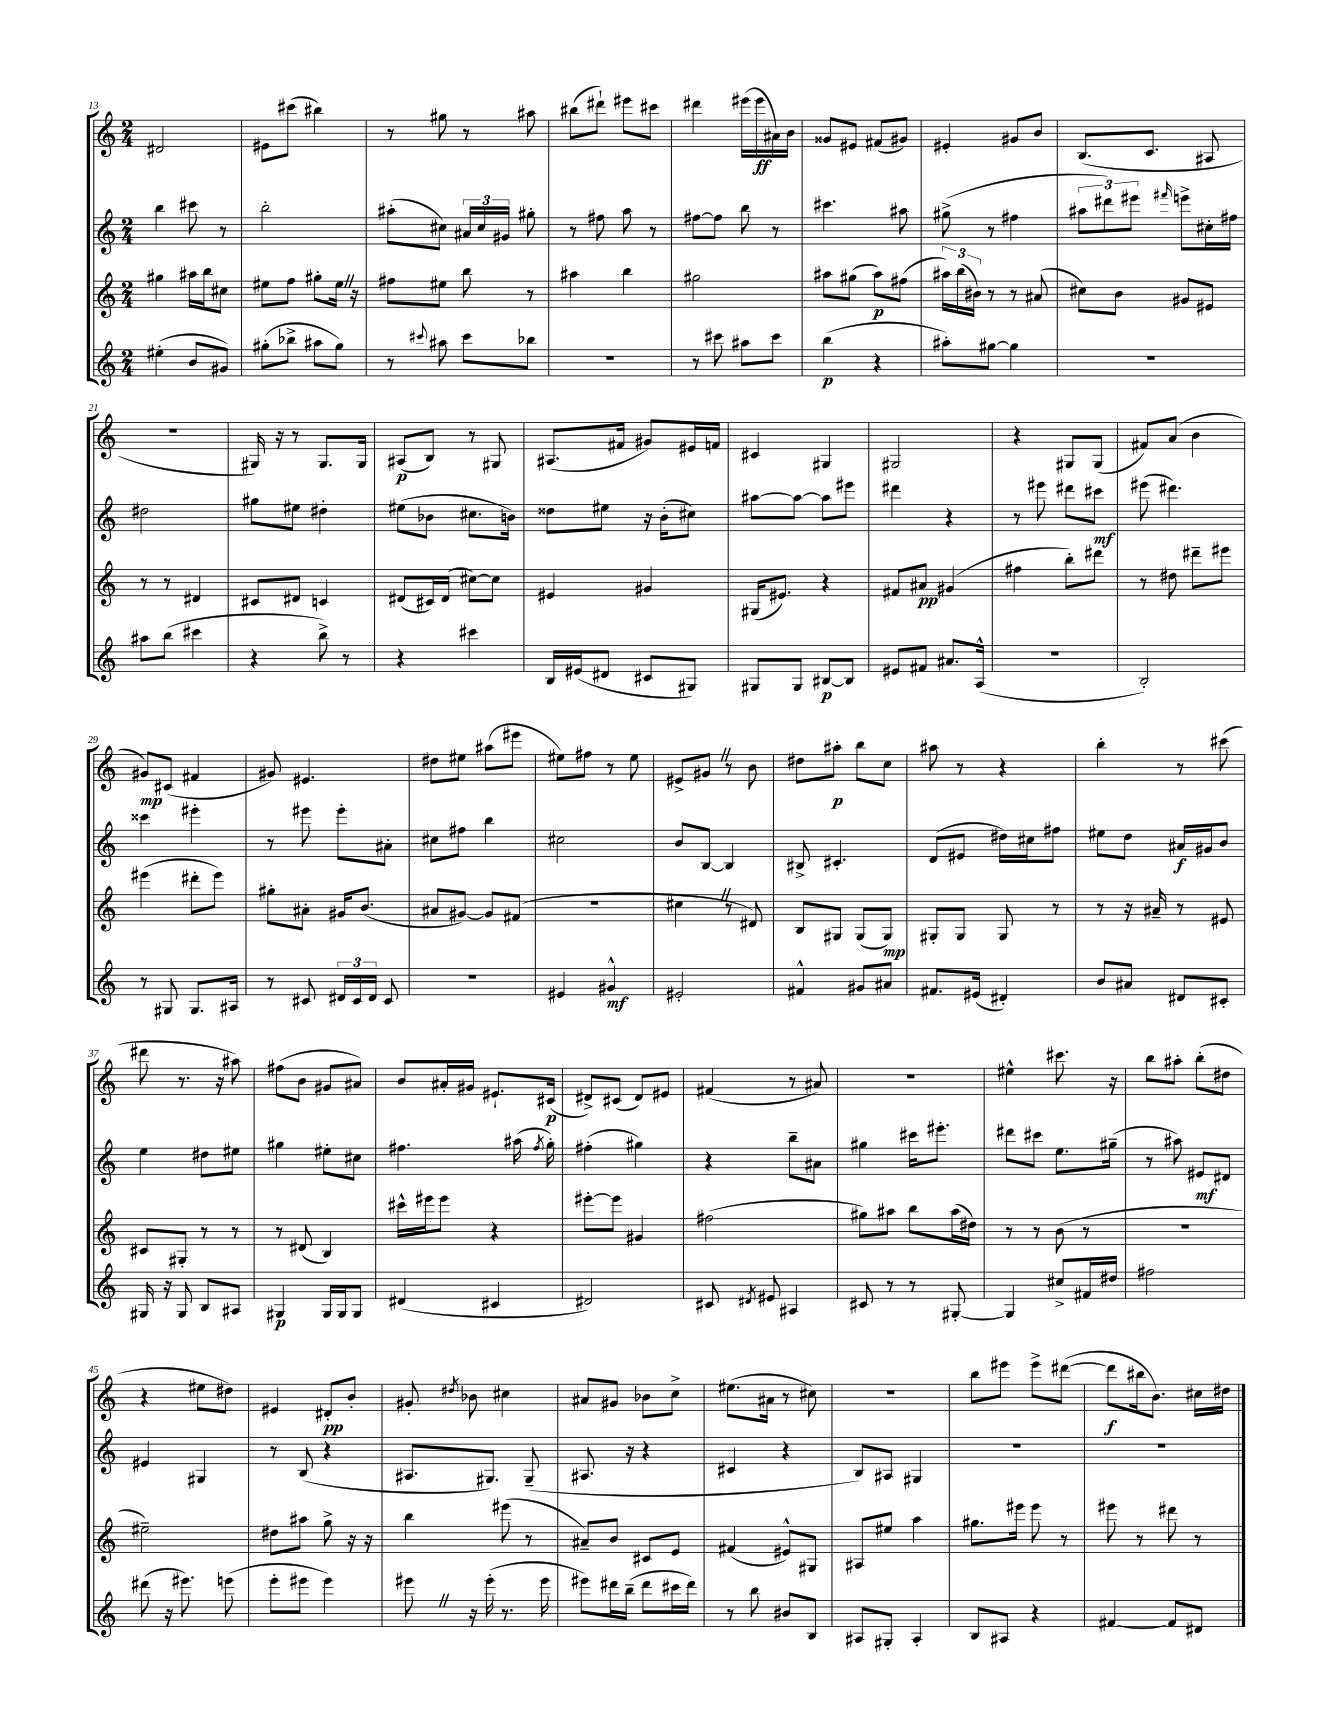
<<
\new StaffGroup <<
\new Staff = "s0" {
    \clef treble \key c \major \numericTimeSignature \time 2/4
    \autoBeamOff dis'2 |
    eis'8[ cis'''8]( bis''4) |
    r8 gis''8 r8 ais''8 |
    bis''8[( dis'''8]-!) eis'''8[ cis'''8] |
    dis'''4 eis'''16[( eis'''16\ff ais'16) b'16] |
    gisis'8[ eis'8] fis'8[( gis'8]) |
    eis'4-. gis'8[ b'8] |
    b8.[( c'8.] ais8 |
    r2 |
    gis16) r16 r8 gis8.[ gis16] |
    ais8[\p( b8]) r8 gis8 |
    ais8.[( fis'16] gis'8[) eis'16 f'16] |
    cis'4 gis4 |
    gis2 |
    r4 gis8[ gis8]( |
    fis'8[) a'8]( b'4 |
    gis'8[\mp) cis'8]( fis'4 |
    gis'8) eis'4. |
    dis''8[ eis''8] ais''8[( eis'''8] |
    eis''8[) fis''8] r8 eis''8 |
    eis'8[-> gis'8] \once \override BreathingSign.text = \markup { \musicglyph "scripts.caesura.straight" } \breathe r8 b'8 |
    dis''8[ ais''8]-.\p b''8[ c''8] |
    ais''8 r8 r4 |
    b''4-. r8 cis'''8( |
    dis'''8 r8. r16 ais''8) |
    fis''8[( b'8] gis'8[ ais'8]) |
    b'8[ ais'16-. gis'16] eis'8.[-! cis'16]\p( |
    dis'8[->) cis'8]( dis'8[) eis'8] |
    fis'4( r8 ais'8) |
    R2 |
    eis''4-^ cis'''8. r16 |
    b''8[ ais''8]-. b''8[-.( dis''8] |
    r4 eis''8[ dis''8]) |
    eis'4 dis'8[-.\pp b'8]-. |
    gis'8-. \acciaccatura { dis''8 } bes'8 cis''4 |
    ais'8[ gis'8] bes'8[ c''8]-> |
    eis''8.[( ais'16] r8 cis''8) |
    r2 |
    b''8[ eis'''8] eis'''8[-> dis'''8]~( |
    dis'''8[\f bis''16 b'8.]) cis''16[ dis''16] \bar "|." |
}
\new Staff = "s1" {
    \clef treble \key c \major \numericTimeSignature \time 2/4
    \autoBeamOff b''4 cis'''8 r8 |
    b''2-. |
    ais''8[-.( cis''8]) \tuplet 3/2 { ais'16[ cis''16 gis'16] } gis''8-. |
    r8 fis''8 a''8 r8 |
    fis''8[~ fis''8] b''8 r8 |
    cis'''4. ais''8 |
    gis''8->( r8 fis''4 |
    \tuplet 3/2 { ais''8[ dis'''8) eis'''8] } \grace { fis'''16 } e'''8[-> cis''16-. fis''16] |
    dis''2 |
    gis''8[ eis''8] dis''4-. |
    eis''8[( bes'8] cis''8.[ b'16]) |
    disis''8[ eis''8] r16 b'16[-.( cis''8]) |
    ais''8[~ ais''8]~ ais''8[ eis'''8] |
    dis'''4 r4 |
    r8 eis'''8 dis'''8[ cis'''8]\mf |
    eis'''8( dis'''4.) |
    cisis'''4 eis'''4-. |
    r8 eis'''8 eis'''8[-. ais'8]-. |
    cis''8[ fis''8] b''4 |
    cis''2 |
    b'8[ b8]~ b4 |
    bis8-> cis'4.-. |
    d'8[( eis'8] dis''16[) cis''16 fis''8] |
    eis''8[ d''8] ais'16[\f gis'16 b'8] |
    e''4 dis''8[ eis''8] |
    gis''4 eis''8[-. cis''8] |
    fis''4. ais''16( \acciaccatura { fis''8 } g''16-.) |
    fis''4-.( gis''4) |
    r4 b''8[-- ais'8] |
    gis''4 cis'''16[ eis'''8.]-. |
    dis'''8[ cis'''8] e''8.[ gis''16]--( |
    r8 ais''8) eis'8[\mf dis'8] |
    eis'4 gis4 |
    r8 b8( r4 |
    ais8.[ gis8.]) gis8--( |
    ais8. r16 r4 |
    cis'4 r4 |
    b8[) ais8] gis4 |
    R2 |
    R2 \bar "|." |
}
\new Staff = "s2" {
    \clef treble \key c \major \numericTimeSignature \time 2/4
    \autoBeamOff gis''4 ais''16[ b''16 cis''8] |
    eis''8[ f''8] gis''8[-. eis''16] \once \override BreathingSign.text = \markup { \musicglyph "scripts.caesura.straight" } \breathe r16 |
    fis''8[ eis''8] b''8 r8 |
    ais''4 b''4 |
    gis''2 |
    ais''8[ gis''8]( ais''8[\p) fis''8]( |
    \tuplet 3/2 { ais''16[) b''16( bis'16]) } r8 r8 ais'8( |
    cis''8[) b'8] gis'8[ eis'8] |
    r8 r8 dis'4 |
    cis'8[ dis'8] c'4 |
    dis'8[( cis'16) dis'16]( cis''8[~) cis''8] |
    eis'4 gis'4 |
    gis16[( eis'8.]) r4 |
    fis'8[ ais'8]\pp gis'4( |
    fis''4 b''8[-.) dis'''8] |
    r8 dis''8 dis'''8[-- eis'''8] |
    eis'''4( dis'''8[-. eis'''8]) |
    gis''8[-. ais'8]-. gis'16[ b'8.]( |
    ais'8[ gis'8]~) gis'8[ fis'8]( |
    R2 |
    cis''4 \once \override BreathingSign.text = \markup { \musicglyph "scripts.caesura.straight" } \breathe r8 dis'8) |
    b8[ gis8] gis8[( gis8]\mp) |
    gis8[-. gis8] gis8 r8 |
    r8 r16 ais'16-- r8 eis'8 |
    cis'8[ gis8]-. r8 r8 |
    r8 dis'8( b4) |
    cis'''16[-^ eis'''16 eis'''8] r4 |
    eis'''8[~-. eis'''8] gis'4 |
    fis''2( |
    gis''8[) ais''8] b''8[ ais''16( dis''16]) |
    r8 r8 b'8( r8 |
    r2 |
    eis''2--) |
    dis''8[ ais''8] g''8-> r16 r16 |
    b''4 eis'''8( r8 |
    ais'8[--) b'8] cis'8[ e'8] |
    fis'4( eis'8[-^) gis8] |
    ais8[ eis''8] a''4 |
    gis''8.[ eis'''16] eis'''8 r8 |
    eis'''8 r8 dis'''8 r8 \bar "|." |
}
\new Staff = "s3" {
    \clef treble \key c \major \numericTimeSignature \time 2/4
    \autoBeamOff eis''4-.( b'8[ gis'8]) |
    gis''8[-.( bes''8]-> ais''8[ gis''8]) |
    r8 \appoggiatura { cis'''8 } ais''8 cis'''8[ bes''8] |
    R2 |
    r8 cis'''8 ais''8[ cis'''8] |
    b''4\p( r4 |
    ais''8[-.) gis''8]~ gis''4 |
    R2 |
    ais''8[ b''8]( cis'''4 |
    r4 b''8->) r8 |
    r4 cis'''4 |
    b16[ eis'16( dis'8] cis'8[ gis8]) |
    gis8[ gis8] bis8[~\p bis8] |
    eis'8[ fis'8] ais'8.[ a16]-^( |
    R2 |
    b2-.) |
    r8 gis8 gis8.[ ais16] |
    r8 cis'8 \tuplet 3/2 { dis'16[ cis'16 dis'16] } cis'8 |
    R2 |
    eis'4 gis'4-^\mf |
    eis'2-. |
    fis'4-^ gis'8[ ais'8] |
    fis'8.[ eis'16]( dis'4-.) |
    b'8[ ais'8] dis'8[ cis'8]-. |
    gis16 r16 gis8 b8[ ais8] |
    gis4\p gis16[ gis16 gis8] |
    dis'4( cis'4 |
    dis'2) |
    cis'8 \acciaccatura { dis'8 } eis'8 ais4 |
    cis'8 r8 r8 gis8~-. |
    gis4 cis''8[-> fis'16 dis''16] |
    fis''2 |
    dis'''8( r16 eis'''8.) e'''8( |
    e'''8[-. eis'''8] eis'''4) |
    eis'''8 \once \override BreathingSign.text = \markup { \musicglyph "scripts.caesura.straight" } \breathe r16 eis'''16-.( r8. eis'''16 |
    eis'''8[) dis'''16 b''16]--( dis'''8[ cis'''16 dis'''16]) |
    r8 b''8 bis'8[ b8] |
    ais8[ gis8]-. ais4-. |
    b8[ ais8] r4 |
    fis'4~ fis'8[ dis'8] \bar "|." |
}
>>
>>
\layout { \context { \Score currentBarNumber = #13 } }
